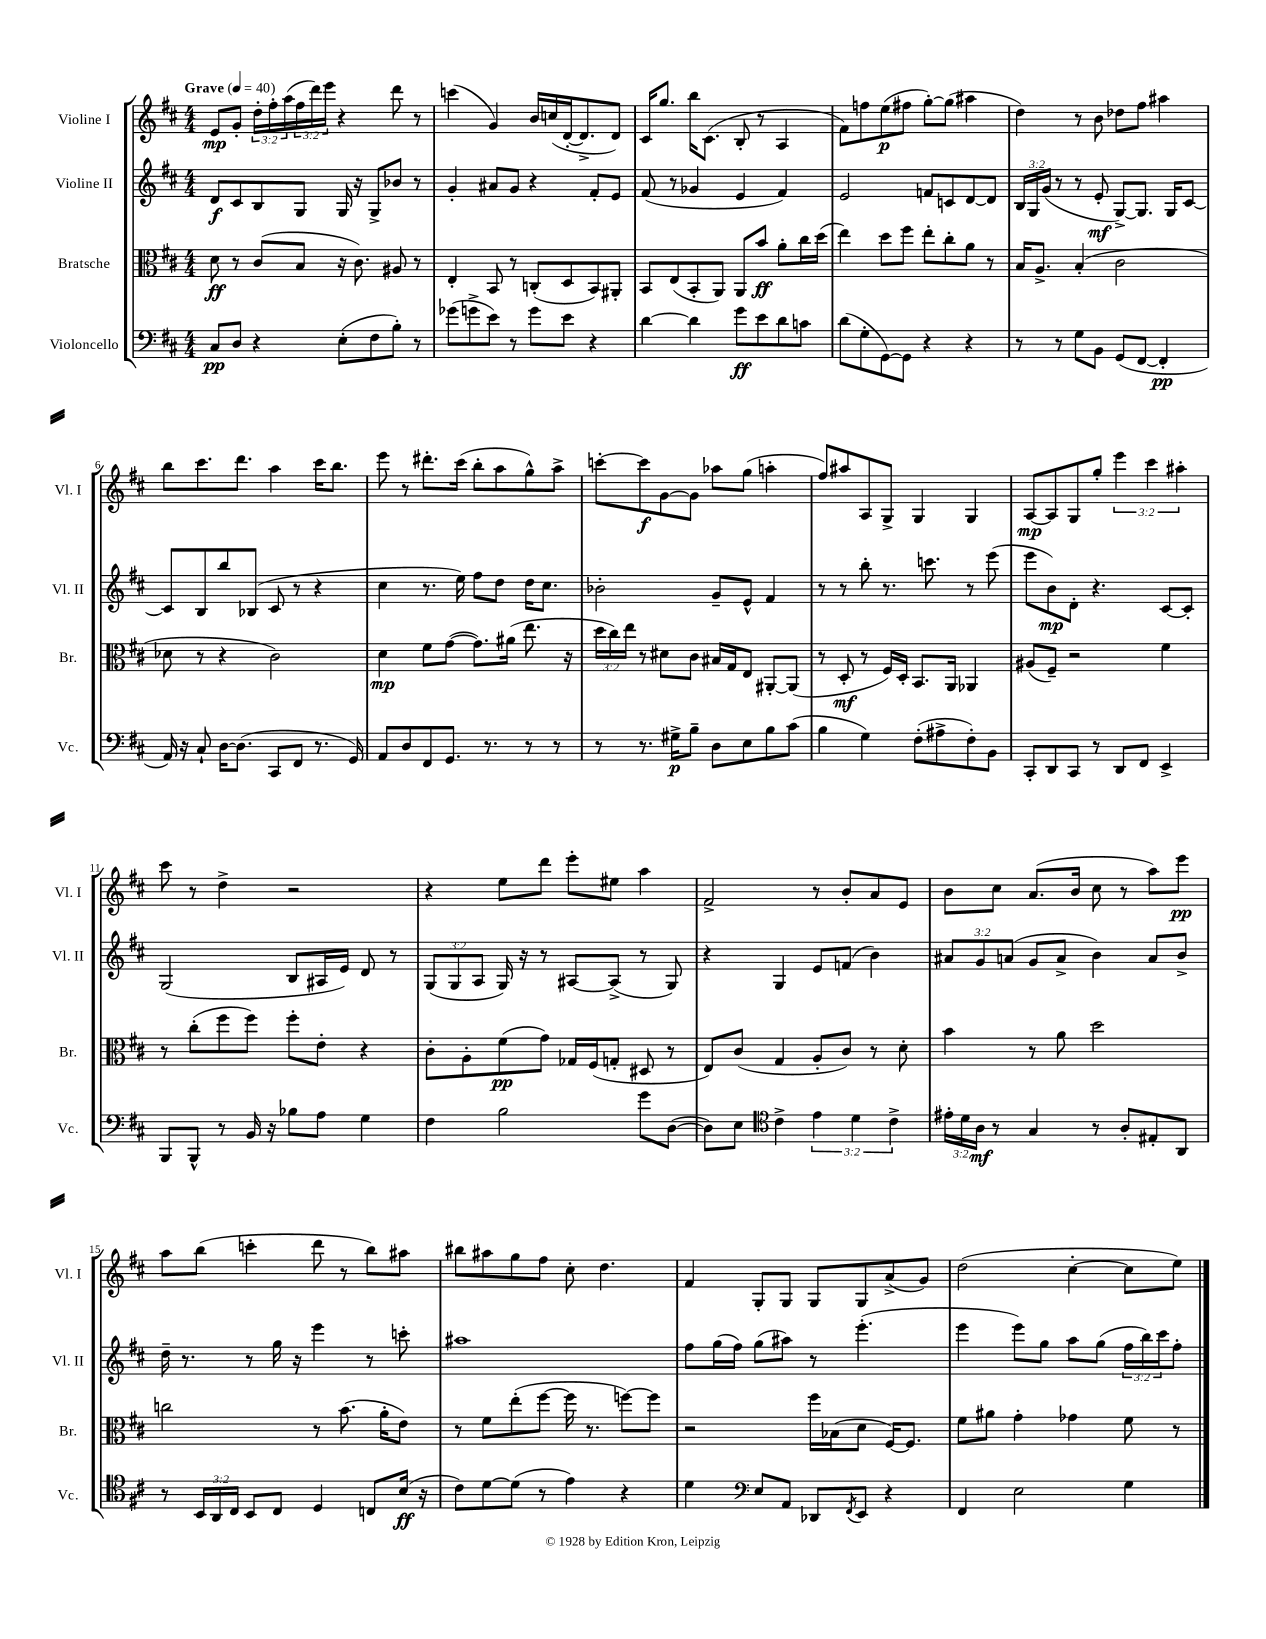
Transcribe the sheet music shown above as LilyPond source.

<<
\new StaffGroup <<
\new Staff = "s0" \with { instrumentName = "Violine I" shortInstrumentName = "Vl. I" } {
    \clef treble \key d \major \numericTimeSignature \time 4/4 \override Staff.TupletNumber.text = #tuplet-number::calc-fraction-text \tempo "Grave" 4 = 40
    e'8\mp g'8-. \tuplet 3/2 { d''16-. fis''16-. a''16( } \tuplet 3/2 { fis''16 d'''16) e'''16 } r4 d'''8 r8 |
    c'''4( g'4) b'16 c''16( d'16~-. d'8.-> d'8) |
    cis'16 g''8. b''16 cis'8.( b8-. r8 a4 |
    fis'8) f''8 e''8\p( fis''8 g''8~-.) g''8( ais''4 |
    d''4) r8 b'8 des''8 fis''8 ais''4 |
    b''8 cis'''8. d'''8. a''4 cis'''16 b''8. |
    e'''8 r8 dis'''8.-. cis'''16( b''8-. a''8 g''8-^) a''8-> |
    c'''8~-. c'''8\f g'8~ g'8 aes''8 g''8( a''4-. |
    fis''8) ais''8 a8 g8-> g4 g4 |
    a8~\mp a8 g8 g''8-. \tuplet 3/2 { e'''4 cis'''4 ais''4-. } |
    cis'''8 r8 d''4-> r2 |
    r4 e''8 d'''8 e'''8-. eis''8 a''4 |
    fis'2-> r8 b'8-. a'8 e'8 |
    b'8 cis''8 a'8.( b'16 cis''8 r8 a''8) e'''8\pp |
    a''8 b''8( c'''4-. d'''8 r8 b''8) ais''8 |
    bis''8 ais''8 g''8 fis''8 cis''8-. d''4. |
    fis'4 g8-. g8 g8 g8 a'8->( g'8) |
    d''2( cis''4~-. cis''8 e''8) \bar "|." |
}
\new Staff = "s1" \with { instrumentName = "Violine II" shortInstrumentName = "Vl. II" } {
    \clef treble \key d \major \numericTimeSignature \time 4/4 \override Staff.TupletNumber.text = #tuplet-number::calc-fraction-text
    d'8\f cis'8 b8 g8 g16 r16 g8-> bes'8 r8 |
    g'4-. ais'8 g'8 r4 fis'8-. e'8 |
    fis'8( r8 ges'4 e'4 fis'4) |
    e'2 f'8 c'8 d'8~ d'8 |
    \tuplet 3/2 { b16 g16 g'16( } r8 r8 e'8-.\mf g8~->) g8. g16 cis'8~ |
    cis'8 b8 b''8 bes8( cis'8 r8 r4 |
    cis''4 r8. e''16) fis''8 d''8 d''16 cis''8. |
    bes'2-. g'8-- e'8-^ fis'4 |
    r8 r8 b''8-. r8. c'''8. r8 e'''8( |
    e'''8 b'8\mp) d'8-. r4. cis'8~ cis'8-. |
    g2( b8 ais16 e'16) d'8 r8 |
    \tuplet 3/2 { g8( g8 a8 } g16) r16 r8 ais8~ ais8->( r8 g8) |
    r4 g4 e'8 f'8( b'4) |
    \tuplet 3/2 { ais'8 g'8 a'8( } g'8 a'8-> b'4) a'8 b'8-> |
    d''16-- r8. r8 g''16 r16 e'''4 r8 c'''8-. |
    ais''1 |
    fis''8 g''16( fis''16) g''8( ais''8) r8 e'''4.-.( |
    e'''4 e'''8) g''8 a''8 g''8( \tuplet 3/2 { fis''16 b''16) cis'''16 } fis''8-. \bar "|." |
}
\new Staff = "s2" \with { instrumentName = "Bratsche" shortInstrumentName = "Br." } {
    \clef alto \key d \major \numericTimeSignature \time 4/4 \override Staff.TupletNumber.text = #tuplet-number::calc-fraction-text
    d'8\ff r8 cis'8( b8 r16 cis'8.) ais8 r8 |
    e4-. b,8 r8 c8-.( d8 b,8) ais,8-. |
    b,8 e8( b,8-. a,8) a,8 b'8\ff a'8-. cis''16 d''16( |
    e''4) d''8 fis''8 e''8-. cis''8-. a'8 r8 |
    b16 a8.-> b4-.( cis'2 |
    des'8 r8 r4 cis'2) |
    d'4\mp fis'8 g'8~( g'8.) ais'16( e''8. r16 |
    \tuplet 3/2 { d''16 cis''16) e''16 } r8 dis'8 cis'8 bis16 g16 e8 ais,8~-. ais,8( |
    r8 d8-.\mf r8 fis16) d16-. b,8. a,16 aes,4 |
    ais8( fis8--) r2 fis'4 |
    r8 cis''8-.( fis''8 fis''8) fis''8-. e'8-. r4 |
    cis'8-. a8-. fis'8\pp( g'8) ges16 fis16( g8-. dis8 r8 |
    e8) cis'8( g4 a8-. cis'8) r8 d'8-. |
    b'4 r8 a'8 d''2 |
    c''2 r8 b'8.( a'16-. e'8) |
    r8 fis'8 e''8-.( fis''8~ fis''16 r8. f''8~) f''8 |
    r2 fis''16 bes16( d'8 fis16~) fis8. |
    fis'8 ais'8 g'4-. ges'4 fis'8 r8 \bar "|." |
}
\new Staff = "s3" \with { instrumentName = "Violoncello" shortInstrumentName = "Vc." } {
    \clef bass \key d \major \numericTimeSignature \time 4/4 \override Staff.TupletNumber.text = #tuplet-number::calc-fraction-text
    cis8\pp d8 r4 e8-.( fis8 b8-.) r8 |
    ges'8( g'8-> e'8) r8 g'8 e'8 r4 |
    d'4~ d'4 g'8\ff e'8 d'8 c'8 |
    d'8( g8-. g,8~) g,8 r4 r4 |
    r8 r8 g8 b,8 g,8( fis,8~ fis,4-.\pp |
    a,16) r16 cis8-! d16~ d8.( cis,8 fis,8 r8. g,16) |
    a,8 d8 fis,8 g,8. r8. r8 r8 |
    r8 r8. gis16->\p b8-- d8 e8 b8 cis'8( |
    b4 g4) fis8-.( ais8-> fis8-.) b,8 |
    cis,8-. d,8 cis,8 r8 d,8 fis,8 e,4-> |
    b,,8 b,,8-^ r8 b,16 r16 bes8 a8 g4 |
    fis4 b2 g'8 d8~( |
    d8) e8 \clef tenor cis'4-> \tuplet 3/2 { e'4 d'4 cis'4-> } |
    \tuplet 3/2 { eis'16-. d'16 a16\mf } r8 g4 r8 a8-. eis8-. a,8 |
    r8 \tuplet 3/2 { b,16 a,16 cis16 } b,8 cis8 d4 c8 b16\ff( r16 |
    cis'8) d'8~ d'8( r8 e'4) r4 |
    d'4 \clef bass e8 a,8 des,8 \acciaccatura { fis,8 } e,8 r4 |
    fis,4 e2 g4 \bar "|." |
}
>>
>>
